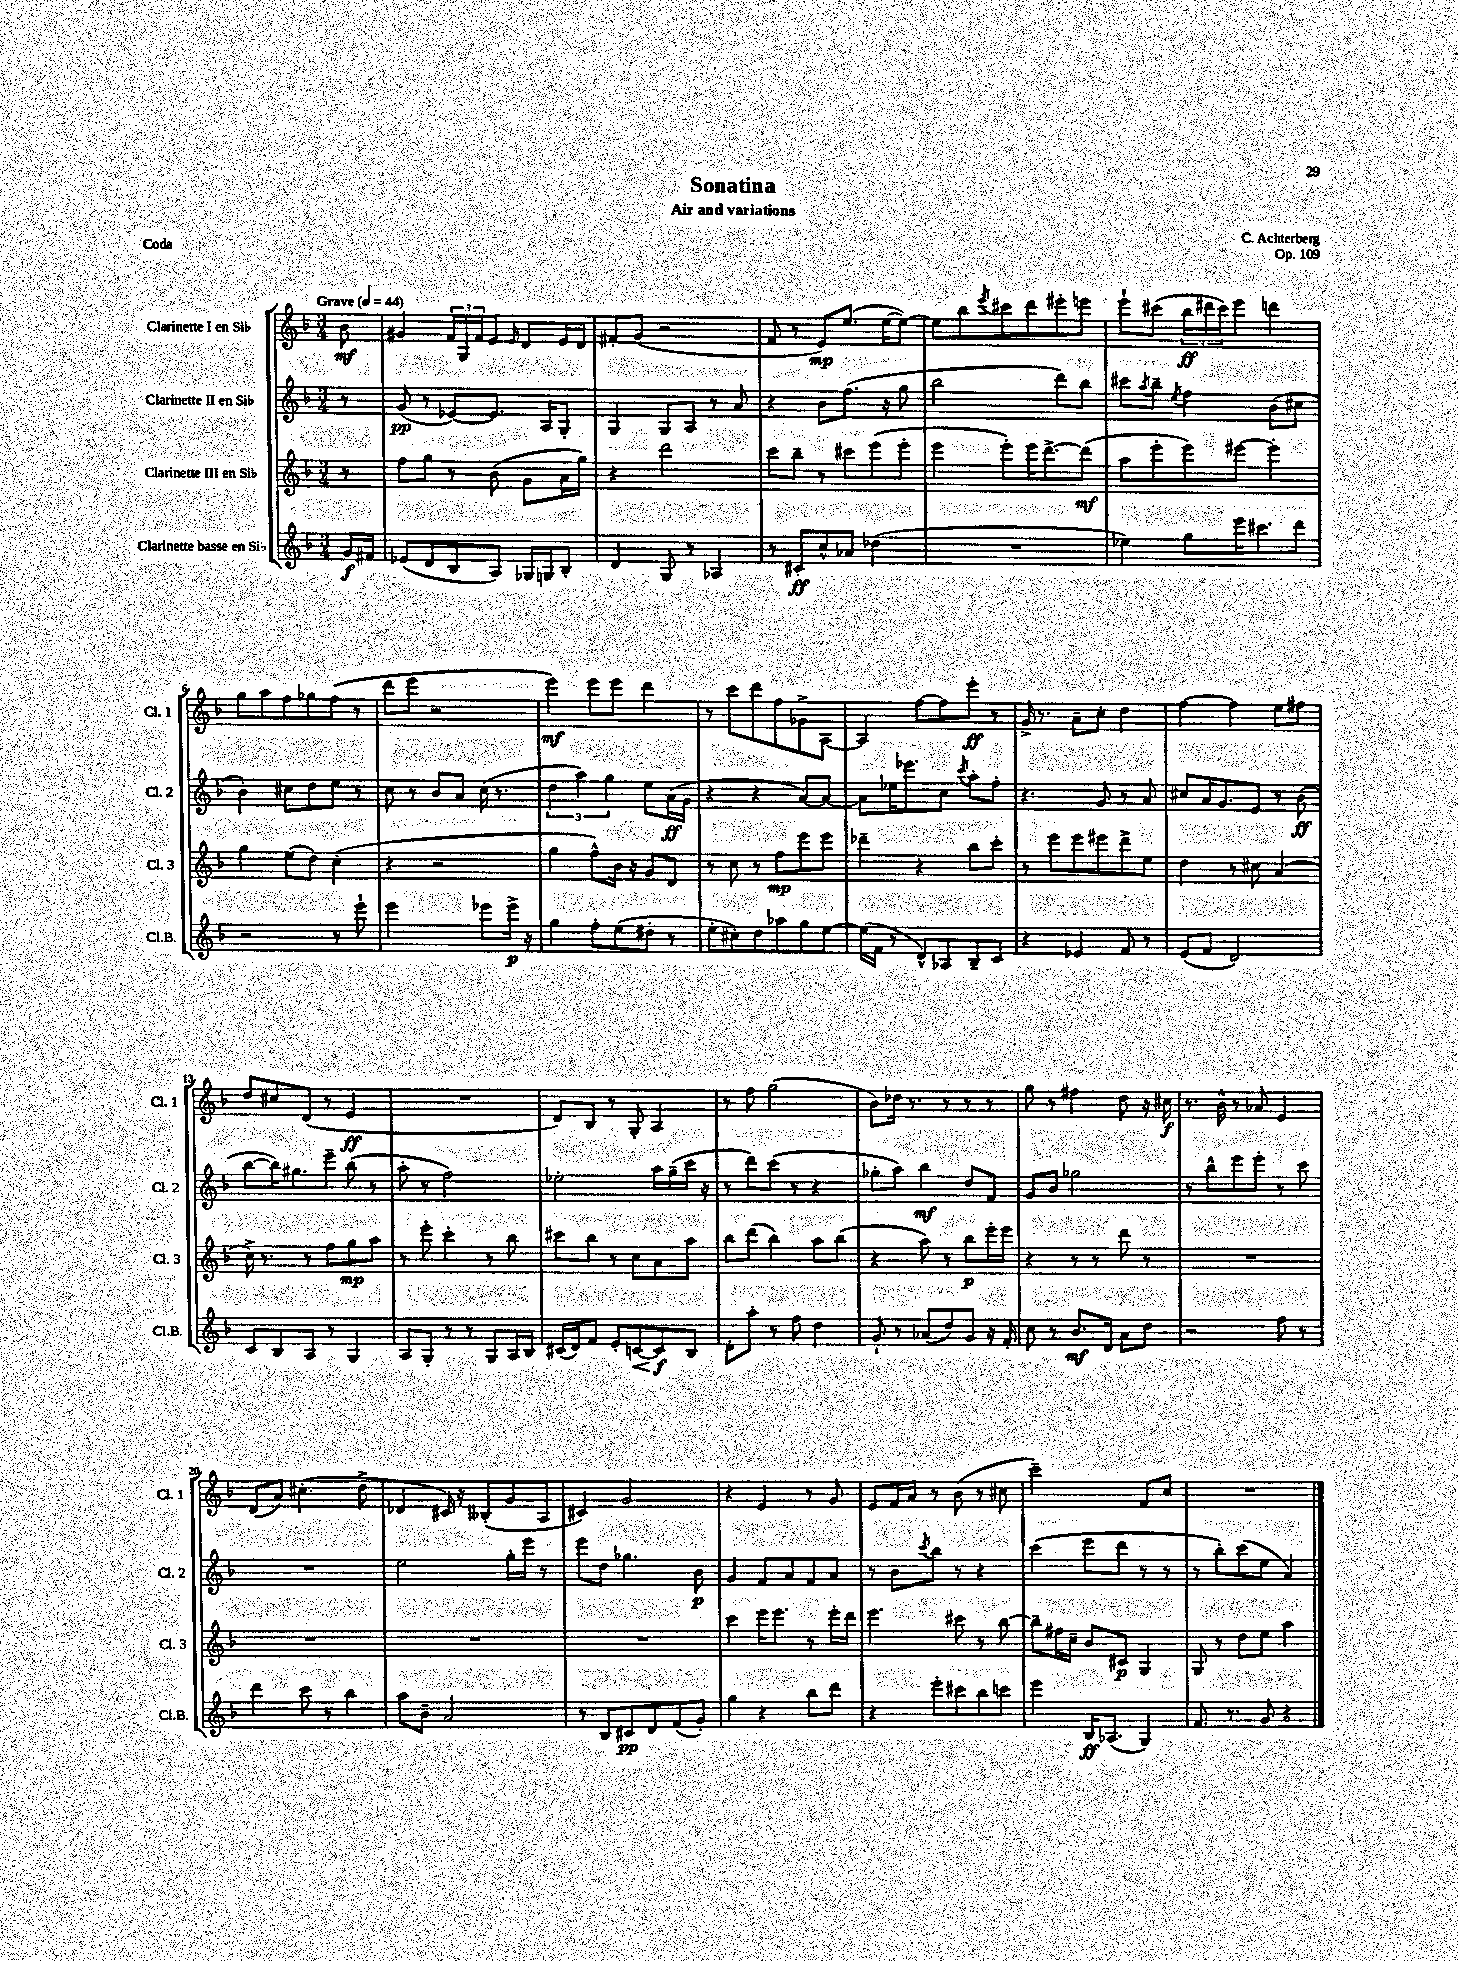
\header { title = "Sonatina" composer = "C. Achterberg" subtitle = "Air and variations" opus = "Op. 109" piece = "Coda" }
<<
\new StaffGroup <<
\new Staff = "s0" \with { instrumentName = "Clarinette I en Sib" shortInstrumentName = "Cl. 1" } {
    \clef treble \key f \major \numericTimeSignature \time 3/4 \partial 8 \tempo "Grave" 4 = 44
    bes'8\mf |
    gis'4 \tuplet 3/2 { f'16 g16 f'16 } e'8 \grace { e'16 } d'8 e'16 d'16 |
    fis'8-. g'8( r2 |
    f'8 r8 e'8\mp) e''8.( e''16~ e''8~) |
    e''8 bes''8 \acciaccatura { e'''8 } cis'''8 d'''8 eis'''8-. e'''8 |
    e'''8-! cis'''8( \tuplet 3/2 { bes''16\ff dis'''16 cis'''16) } e'''8 d'''4 |
    g''8 a''8 f''8 ges''8 f''8( r8 |
    d'''8 e'''8 r2 |
    e'''4\mf) e'''8 e'''8 d'''4 |
    r8 c'''8 d'''8 f''8 ges'8-> a8~ |
    a4 f''8~ f''8 e'''8-.\ff r8 |
    g'16-> r8. a'8-- c''8-. d''4 |
    f''4~ f''4 e''8 fis''8 |
    d''8 cis''8 d'8( r8 e'4\ff |
    R2. |
    d'8) bes8 r8 g8-. a4 |
    r8 f''8 g''2( |
    bes'8) des''16 r8. r8 r8 r8 |
    g''8 r8 fis''4 d''8 r16 cis''16\f |
    r8. bes'16-^ r8 aes'8 e'4 |
    d'8( a'8) cis''4.-.( d''8-> |
    des'4 cis'16) r16 beses8-.( g'8 a8 |
    cis'4) g'2 |
    r4 e'4 r8 g'8 |
    e'8 f'16 a'16 r8 bes'8( r8 cis''8 |
    c'''2--) f'8 c''8 |
    R2. \bar "|." |
}
\new Staff = "s1" \with { instrumentName = "Clarinette II en Sib" shortInstrumentName = "Cl. 2" } {
    \clef treble \key f \major \numericTimeSignature \time 3/4 \partial 8
    r8 |
    g'8\pp( r8 ees'8~) ees'8. a16 g8-. |
    g4 g8 a8 r8 a'8 |
    r4 bes'8 f''8.( r16 g''8 |
    bes''2 d'''8) bes''8 |
    cis'''8 \acciaccatura { a''8 } bes''8-- \acciaccatura { e''8 } f''4 bes'8( cis''8 |
    bes'4-.) cis''8 d''8 e''8 r8 |
    c''8 r8 bes'8 a'8 c''16( r8. |
    \tuplet 3/2 { d''4 a''4) g''4 } e''8 a'16\ff( g'16 |
    r4 r4 a'8~) a'8~ |
    a'8 ees''16 ees'''8. c''8 \acciaccatura { c'''8 } a''8-. f''8-. |
    r4. g'8 r8 a'8 |
    cis''8 a'16 g'8. e'8 r8 bes'8\ff( |
    bes''8~ bes''16) gis''8. e'''8-- bes''8( r8 |
    a''8-. r8 f''2) |
    ees''2-. a''16 g''16--( c'''16 r16 |
    r8 d'''8) c'''8( r8 r4 |
    ges''8-. a''8) bes''4\mf d''8 f'8 |
    g'8 bes'8 ges''2 |
    r8 bes''8-^ e'''8 e'''8-. r8 c'''8 |
    R2. |
    e''2 g''16-. e'''16 r8 |
    e'''8 d''8 ges''4. bes'8\p |
    g'4 f'8 a'8 f'8 a'8 |
    r8 bes'8 \acciaccatura { c'''8 } bes''8 r8 r4 |
    c'''4( e'''8 d'''8 r8 r8 |
    r8 bes''8-.) c'''8( e''8 a'4) \bar "|." |
}
\new Staff = "s2" \with { instrumentName = "Clarinette III en Sib" shortInstrumentName = "Cl. 3" } {
    \clef treble \key f \major \numericTimeSignature \time 3/4 \partial 8
    r8 |
    f''8 g''8 r8 bes'8( g'8 a'16 g''16) |
    r4 d'''2 |
    c'''8 bes''8-- r8 cis'''8 e'''8( e'''8-. |
    e'''4 e'''8-.) e'''16 d'''8.~-> d'''8\mf( |
    a''8 e'''8-. e'''8) eis'''8~ eis'''4-. |
    g''4 e''8( d''8) c''4-.( |
    r4 r2 |
    g''4 f''8-^) bes'16 r16 g'8 d'8 |
    r8 c''8 r8 f''8\mp e'''8 e'''8 |
    des'''4-- r4 bes''8 c'''8-. |
    r8 e'''8 e'''8 eis'''8 d'''8-> e''8 |
    d''4 r8 cis''8 a'4( |
    c''16->) r8. r8 f''8 g''8\mp a''8 |
    r8 e'''8-. c'''4-. r8 bes''8 |
    cis'''8 bes''8 r8 c''8 a'8 a''8 |
    bes''8 d'''8( bes''4) a''8 bes''8( |
    r4 a''8) r8 bes''8\p e'''16-. e'''16 |
    r4 r8 r8 d'''8 r8 |
    R2. |
    R2. |
    R2. |
    R2. |
    c'''4 e'''16 e'''8. r8 e'''16-. d'''16 |
    e'''4. cis'''8 r8 bes''8~ |
    bes''8-- fis''16 c''16-- bes'8 cis'8\p g4 |
    g8 r8 d''8 e''8 a''4 \bar "|." |
}
\new Staff = "s3" \with { instrumentName = "Clarinette basse en Sib" shortInstrumentName = "Cl.B." } {
    \clef treble \key f \major \numericTimeSignature \time 3/4 \partial 8
    g'16\f fis'16 |
    ees'8( d'8 bes8 a8) ges16 g16 bes8-. |
    d'4 g8 r8 aes4 |
    r8 cis'8-.\ff c''8-^ aes'8 des''4( |
    R2. |
    ees''4) g''8 e'''16 cis'''8. d'''8 |
    r2 r8 e'''8-! |
    e'''2 ees'''8 ees'''16->\p r16 |
    g''4 f''8-. e''8( dis''8-. r8 |
    e''8-. cis''8-.) d''8 aes''8 g''8 e''8~ |
    e''16( f'16 r8 d'8-^) aes8 bes8-- c'8 |
    r4 ees'4 f'8 r8 |
    e'8( f'8 d'2) |
    c'8 bes8 a8 r8 g4 |
    a8 g8-. r8 r8 g8 a16 bes16 |
    cis'16( d'16) f'8 e'8-. c'8~\< c'8\f\! bes8 |
    d'8-. a''8-. r8 f''8 d''4 |
    g'8-! r8 aes'8( d''8) g'8 r16 f'16-. |
    c''8 r8 bes'8.\mf d'16 a'8 d''8 |
    r2 f''8 r8 |
    d'''4 c'''8 r8 bes''4 |
    a''8 bes'8-- a'2 |
    r8 bes8 cis'8\pp d'8 f'8( g'8-.) |
    g''4 r4 bes''8 d'''8 |
    r4 e'''8-. cis'''8 bes''8 c'''8 |
    e'''4 bes16\ff aes8.( g4) |
    f'8. r8. g'8 r4 \bar "|." |
}
>>
>>
